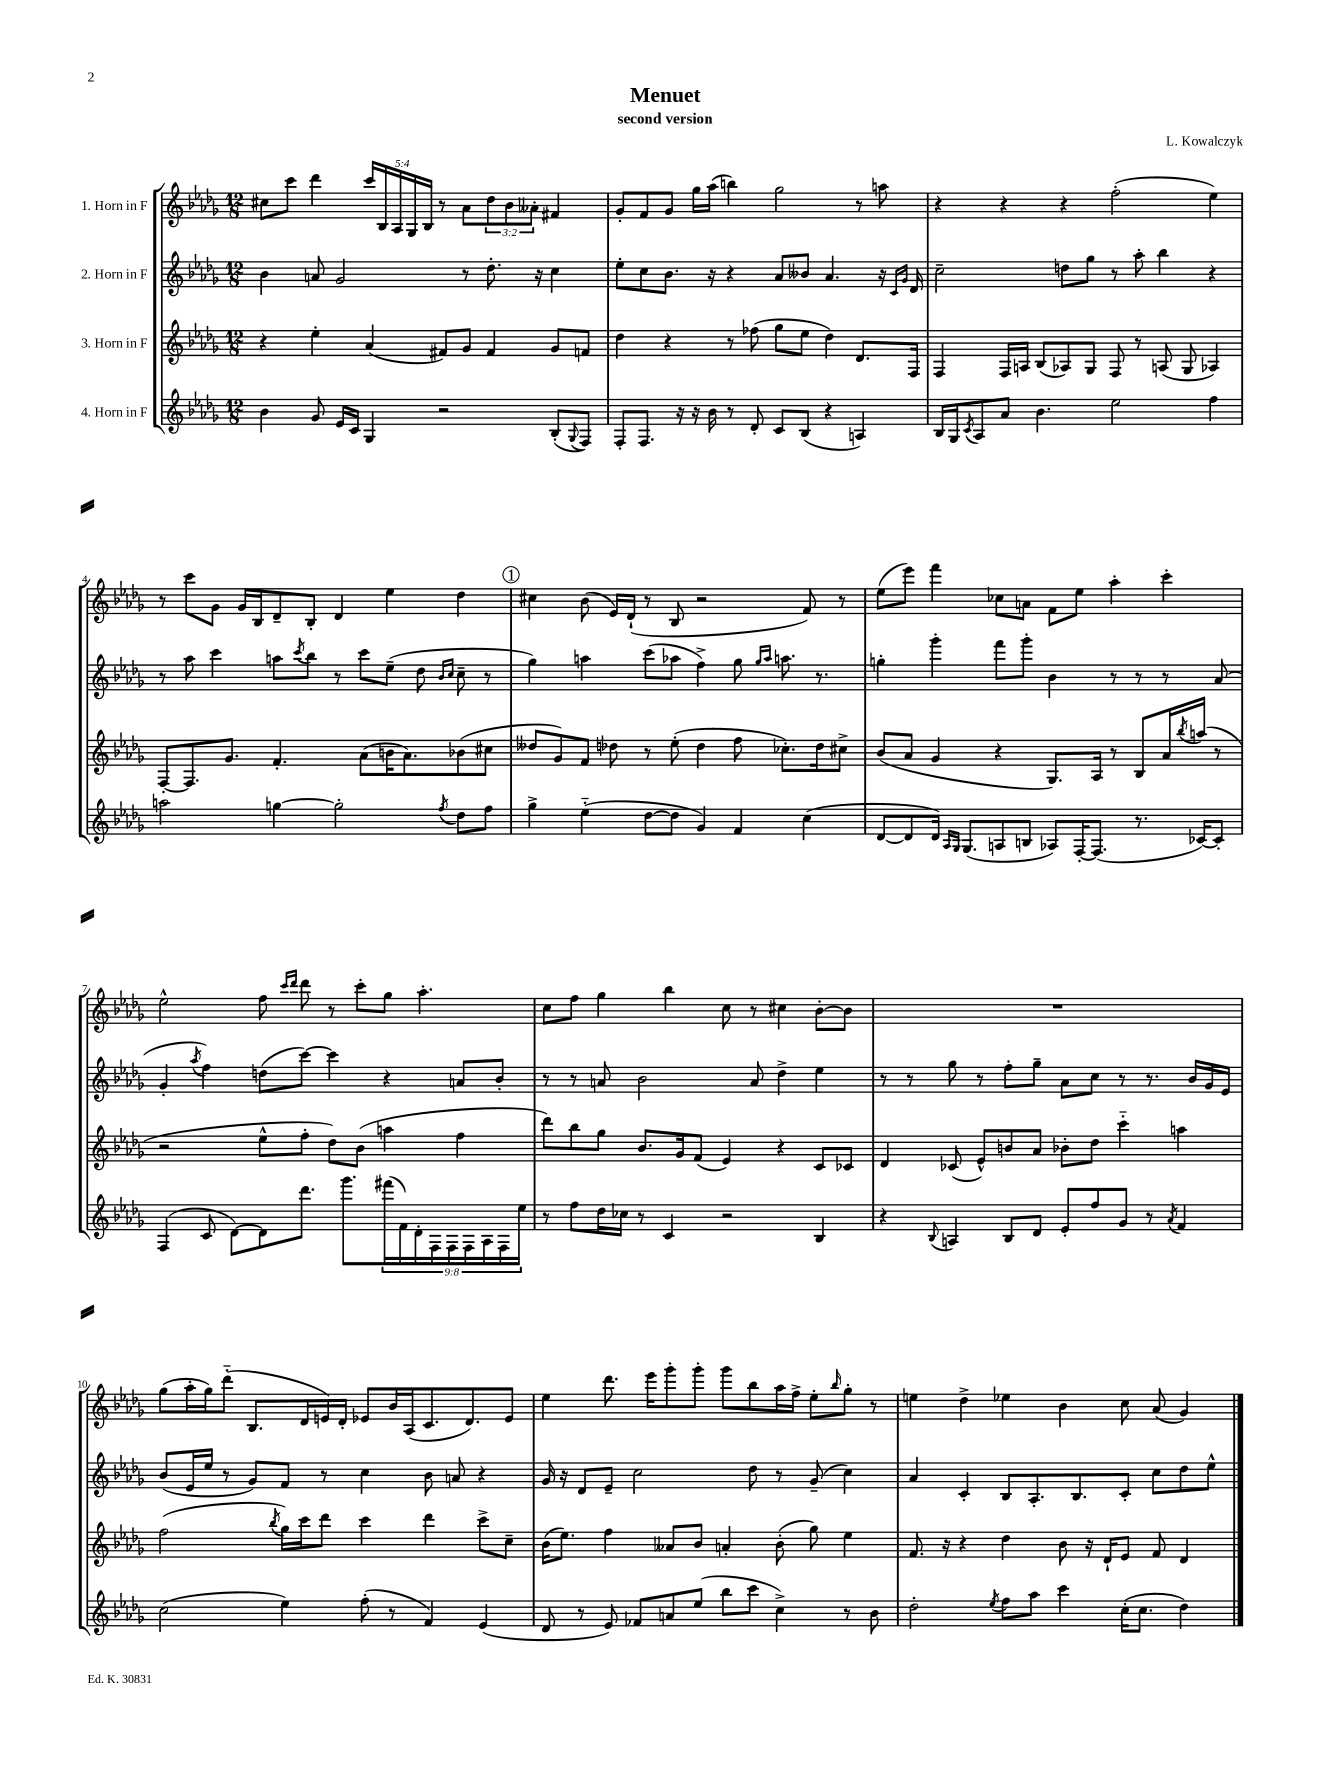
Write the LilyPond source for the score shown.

\header { title = "Menuet" composer = "L. Kowalczyk" subtitle = "second version" }
<<
\new StaffGroup <<
\new Staff = "s0" \with { instrumentName = "1. Horn in F" } {
    \clef treble \key des \major \numericTimeSignature \time 12/8 \override Staff.TupletNumber.text = #tuplet-number::calc-fraction-text
    cis''8 c'''8 des'''4 \tuplet 5/4 { c'''16 bes16 aes16 ges16 bes16 } r8 aes'8 \tuplet 3/2 { des''8 bes'8 aeses'8-. } fis'4 |
    ges'8-. f'8 ges'8 ges''16 aes''16( b''4) ges''2 r8 a''8 |
    r4 r4 r4 f''2-.( ees''4) |
    r8 c'''8 ges'8 ges'16 bes16 des'8-- bes8-. des'4 ees''4 des''4 |
    \mark \markup { \circle "1" } cis''4 bes'8( ees'16) des'16-!( r8 bes8 r2 f'8) r8 |
    ees''8( ees'''8) f'''4 ces''8 a'8 f'8 ees''8 aes''4-. c'''4-. |
    ees''2-^ f''8 \grace { c'''16 des'''16 } des'''8 r8 c'''8-. ges''8 aes''4.-. |
    c''8 f''8 ges''4 bes''4 c''8 r8 cis''4 bes'8~-. bes'8 |
    R1. |
    ges''8( aes''16-. ges''16) des'''8-_( bes8. des'16 e'16) des'16-. ees'8 bes'16 aes16( c'8. des'8.) ees'8 |
    ees''4 des'''8. ees'''16 ges'''8-. ges'''8-. ges'''8 bes''8 aes''16 f''16-> ees''8-. \grace { bes''16 } ges''8-. r8 |
    e''4 des''4-> ees''4 bes'4 c''8 aes'8( ges'4) \bar "|." |
}
\new Staff = "s1" \with { instrumentName = "2. Horn in F" } {
    \clef treble \key des \major \numericTimeSignature \time 12/8
    bes'4 a'8 ges'2 r8 des''8.-. r16 c''4 |
    ees''8-. c''8 bes'8. r16 r4 aes'8 beses'8 aes'4. r16 \grace { c'16 ges'16 } des'16 |
    c''2-- d''8 ges''8 r8 aes''8-. bes''4 r4 |
    r8 aes''8 c'''4 a''8 \acciaccatura { c'''8 } bes''8 r8 c'''8 ees''8--( des''8 \grace { bes'16 c''16 } c''8-- r8 |
    \mark \markup { \circle "1" } ges''4) a''4 c'''8( aes''8 f''4->) ges''8 \grace { ges''16 aes''16 } a''8. r8. |
    g''4-. ges'''4-. f'''8 ges'''8-. bes'4 r8 r8 r8 aes'8( |
    ges'4-. \acciaccatura { aes''8 } f''4) d''8( c'''8~) c'''4 r4 a'8 bes'8-. |
    r8 r8 a'8 bes'2 a'8 des''4-> ees''4 |
    r8 r8 ges''8 r8 f''8-. ges''8-- aes'8 c''8 r8 r8. bes'16 ges'16 ees'16 |
    bes'8( ees'16 ees''16 r8 ges'8) f'8 r8 c''4 bes'8 a'8 r4 |
    ges'16 r16 des'8 ees'8-- c''2 des''8 r8 ges'8--( c''4) |
    aes'4 c'4-. bes8 aes8.-. bes8. c'8-. c''8 des''8 ees''8-^ \bar "|." |
}
\new Staff = "s2" \with { instrumentName = "3. Horn in F" } {
    \clef treble \key des \major \numericTimeSignature \time 12/8
    r4 ees''4-. aes'4( fis'8) ges'8 fis'4 ges'8 f'8 |
    des''4 r4 r8 fes''8( ges''8 ees''8 des''4) des'8. f16 |
    f4 f16 a16 bes8( aes8) ges8 f8 r8 a8( ges8 aes4) |
    f8~-. f8. ges'8. f'4.-. aes'8( b'16 aes'8.) bes'8( cis''8 |
    \mark \markup { \circle "1" } deses''8 ges'8) f'8 des''8 r8 ees''8-.( des''4 f''8 ces''8.-.) des''16 cis''8-> |
    bes'8( aes'8 ges'4 r4 ges8.) aes16 r8 bes8 aes'16 \acciaccatura { bes''8 } a''16( r8 |
    r2 ees''8-^ f''8-. des''8) bes'8( a''4 f''4 |
    des'''8) bes''8 ges''8 bes'8. ges'16 f'8( ees'4) r4 c'8 ces'8 |
    des'4 ces'8( ees'8-^) b'8 aes'8 bes'8-. des''8 c'''4-_ a''4 |
    f''2( \acciaccatura { bes''8 } ges''16) c'''16 des'''8 c'''4 des'''4 c'''8-> c''8-- |
    bes'16( ees''8.) f''4 aeses'8 bes'8 a'4-. bes'8-.( ges''8) ees''4 |
    f'8. r16 r4 des''4 bes'8 r16 des'16-! ees'8 f'8 des'4 \bar "|." |
}
\new Staff = "s3" \with { instrumentName = "4. Horn in F" } {
    \clef treble \key des \major \numericTimeSignature \time 12/8 \override Staff.TupletNumber.text = #tuplet-number::calc-fraction-text
    bes'4 ges'8 ees'16 c'16 ges4 r2 bes8-.( \appoggiatura { ges8 } f8) |
    f8-. f8. r16 r16 bes'16 r8 des'8-. c'8 bes8( r4 a4) |
    bes16 ges16 \acciaccatura { c'8 } aes8 aes'8 bes'4. ees''2 f''4 |
    a''2 g''4~ g''2-. \acciaccatura { f''8 } des''8 f''8 |
    \mark \markup { \circle "1" } ges''4-> ees''4-_( des''8~ des''8 ges'4) f'4 c''4( |
    des'8~ des'8 des'16) \grace { aes16 ges16 } ges8.( a8 b8 aes8) f16~-. f8.( r8. ces'16~) ces'8-. |
    f4( c'8 des'8~) des'8 des'''8. ges'''8. \tuplet 9/8 { fis'''16( f'16) des'16-. f16 f16 f16 aes16 f16 ees''16 } |
    r8 f''8 des''16 ces''16 r8 c'4 r2 bes4 |
    r4 \appoggiatura { bes8 } a4 bes8 des'8 ees'8-. f''8 ges'8 r8 \acciaccatura { aes'8 } f'4 |
    c''2( ees''4) f''8-.( r8 f'4) ees'4( |
    des'8 r8 ees'8) fes'8 a'8 ees''8( bes''8 c'''8 c''4->) r8 bes'8 |
    des''2-. \acciaccatura { ees''8 } f''8 aes''8 c'''4 c''16-.( c''8. des''4) \bar "|." |
}
>>
>>
